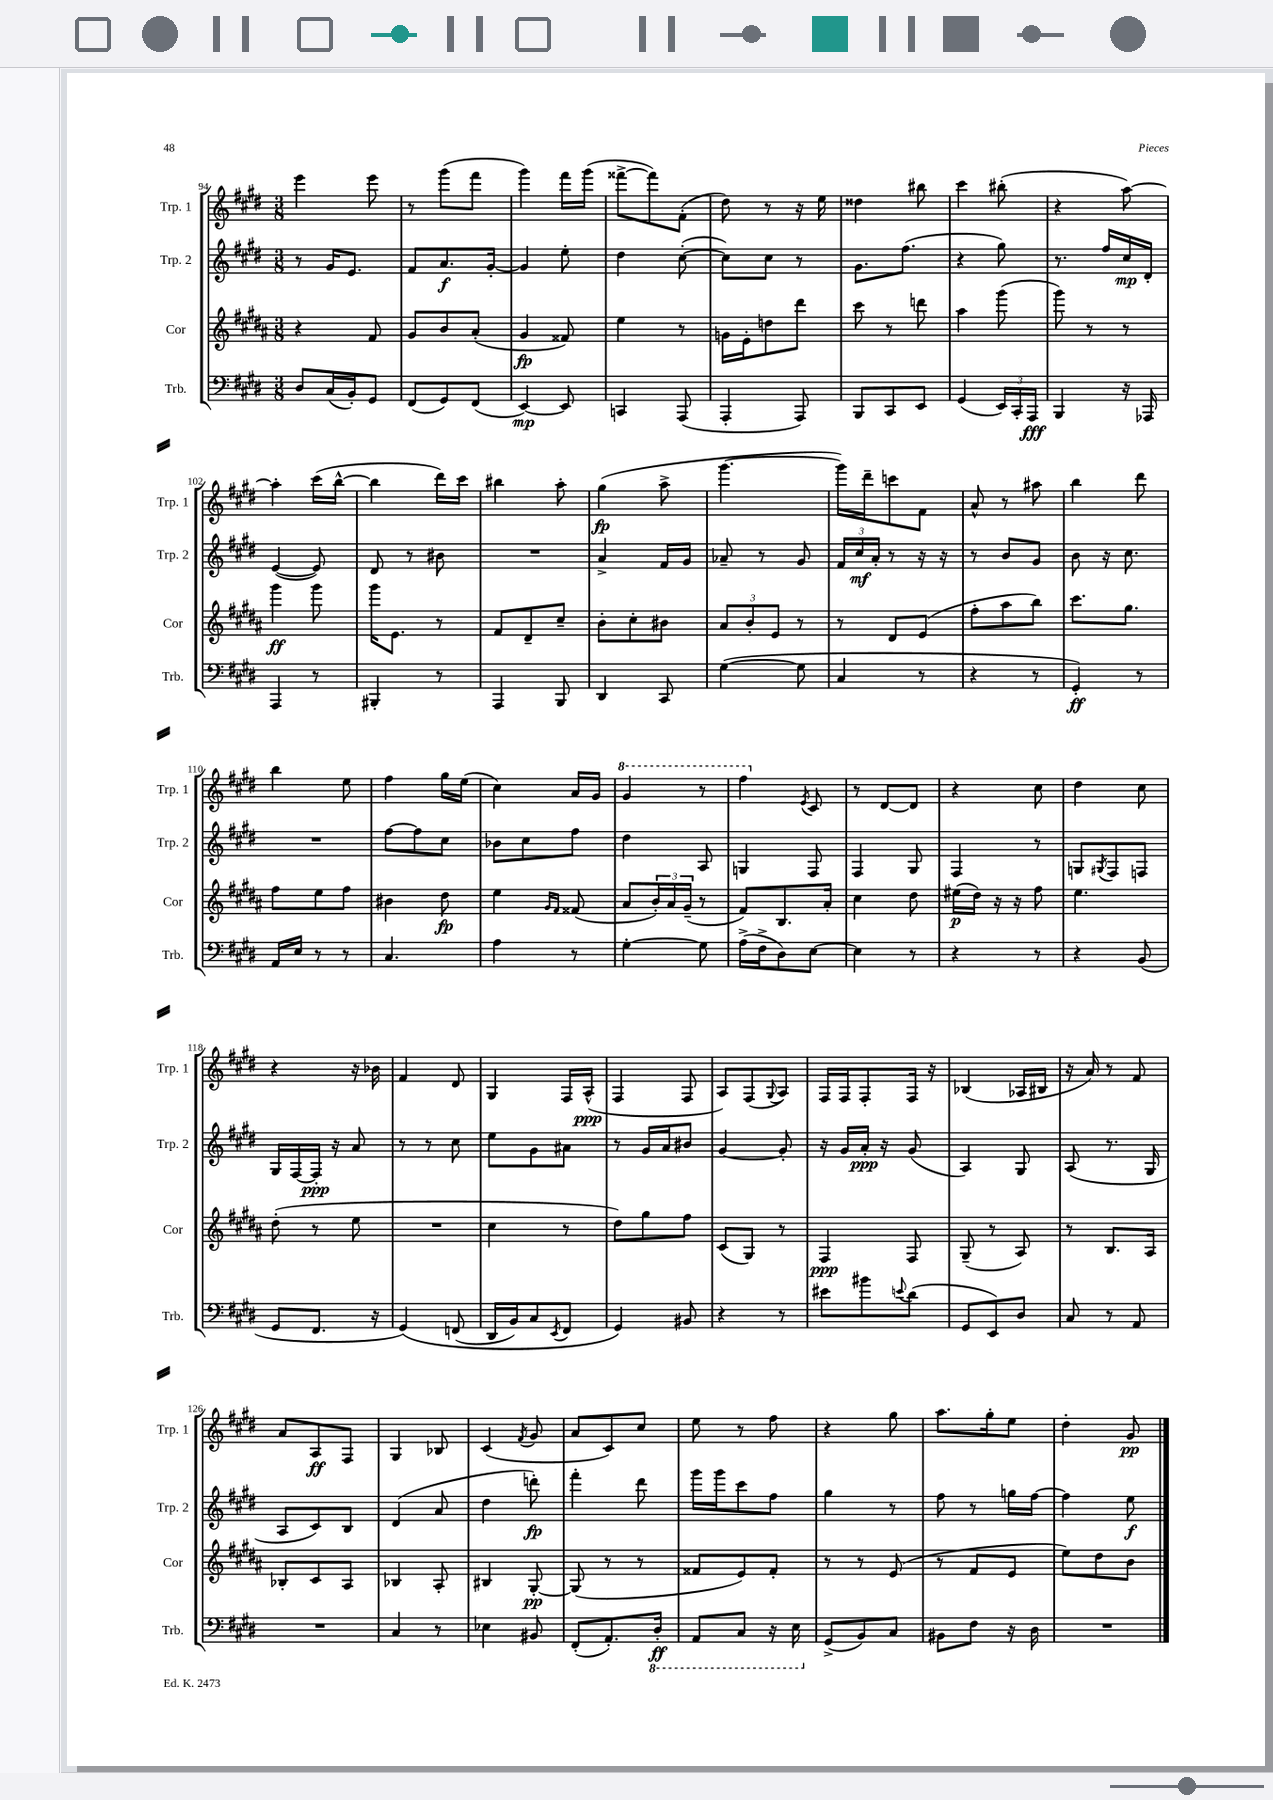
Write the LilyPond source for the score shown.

<<
\new StaffGroup <<
\new Staff = "s0" \with { instrumentName = "Trp. 1" shortInstrumentName = "Trp. 1" } {
    \clef treble \key e \major \numericTimeSignature \time 3/8
    e'''4 e'''8 |
    r8 gis'''8( fis'''8 |
    gis'''4) fis'''16 gis'''16( |
    fisis'''8~-> fisis'''8) fis'8-.( |
    dis''8) r8 r16 e''16 |
    disis''4 bis''8 |
    cis'''4 bis''8-.( |
    r4 a''8~) |
    a''4-. cis'''16( b''16~-^ |
    b''4 dis'''16) cis'''16 |
    bis''4 a''8-. |
    gis''4\fp( a''8-> |
    gis'''4.~ |
    gis'''16) dis'''16-- c'''8 fis'8 |
    a'8-^ r8 ais''8 |
    b''4 dis'''8 |
    b''4 e''8 |
    fis''4 gis''16 e''16( |
    cis''4) a'16 gis'16 |
    \ottava #1 gis''4 r8 |
    fis'''4 \ottava #0 \acciaccatura { e'8 } cis'8 |
    r8 dis'8~ dis'8 |
    r4 cis''8 |
    dis''4 cis''8 |
    r4 r16 bes'16 |
    fis'4 dis'8 |
    gis4 fis16 a16-^\ppp( |
    fis4 fis8 |
    a8) fis8( \appoggiatura { gis8 } a8) |
    fis16 fis16 fis8-. fis16 r16 |
    bes4( aes16 bis16 |
    r16 a'16) r8 fis'8 |
    a'8 a8\ff fis8 |
    gis4 bes8 |
    cis'4( \acciaccatura { fis'8 } gis'8 |
    a'8 cis'8) cis''8 |
    e''8 r8 fis''8 |
    r4 gis''8 |
    a''8. gis''16-. e''8 |
    dis''4-. gis'8\pp \bar "|." |
}
\new Staff = "s1" \with { instrumentName = "Trp. 2" shortInstrumentName = "Trp. 2" } {
    \clef treble \key e \major \numericTimeSignature \time 3/8
    r8 gis'16 e'8. |
    fis'8 a'8.\f gis'16~-. |
    gis'4 e''8-. |
    dis''4 cis''8~-.( |
    cis''8) cis''8 r8 |
    gis'8. fis''8.( |
    r4 gis''8) |
    r8. fis''16 cis''16\mp dis'16-. |
    e'4~( e'8) |
    dis'8 r8 bis'8 |
    R4. |
    a'4-> fis'16 gis'16 |
    aes'8-- r8 gis'8 |
    \tuplet 3/2 { fis'16 cis''16\mf a'16-. } r8 r16 r16 |
    r8 b'8 gis'8 |
    b'8 r16 cis''8. |
    R4. |
    fis''8~ fis''8 cis''8 |
    bes'8 cis''8 fis''8 |
    dis''4 a8 |
    g4 fis8 |
    fis4 gis8 |
    fis4 r8 |
    g8 \acciaccatura { gis8 } fis8 f8 |
    gis16 fis16~ fis16-.\ppp r16 a'8 |
    r8 r8 cis''8 |
    e''8 gis'8 ais'8 |
    r8 gis'16 a'16 bis'8 |
    gis'4~ gis'8-. |
    r16 gis'16 a'16-.\ppp r16 gis'8( |
    a4) gis8 |
    a8( r8. gis16 |
    a8 cis'8) b8 |
    dis'4( a'8 |
    dis''4 d'''8-.\fp) |
    fis'''4-. dis'''8 |
    gis'''16 gis'''16 cis'''8 fis''8 |
    gis''4 r8 |
    fis''8 r8 g''16 fis''16~ |
    fis''4 e''8\f \bar "|." |
}
\new Staff = "s2" \with { instrumentName = "Cor" shortInstrumentName = "Cor" } {
    \clef treble \key b \major \numericTimeSignature \time 3/8
    r4 fis'8 |
    gis'8 b'8 ais'8-.( |
    gis'4\fp fisis'8) |
    e''4 r8 |
    g'16 e'16-. d''8 dis'''8 |
    cis'''8 r8 d'''8 |
    ais''4 gis'''8( |
    gis'''8) r8 r8 |
    gis'''4\ff gis'''8 |
    gis'''16 e'8. r8 |
    fis'8 dis'8-- cis''8-- |
    b'8-. cis''8-. bis'8 |
    \tuplet 3/2 { ais'8 b'8-. e'8 } r8 |
    r8 dis'8 e'8( |
    fis''8-. ais''8 b''8) |
    cis'''8. gis''8. |
    fis''8 e''8 fis''8 |
    bis'4 dis''8\fp |
    e''4 \grace { gis'16 fis'16 } fisis'8( |
    ais'8 \tuplet 3/2 { b'16-.) ais'16 gis'16--( } r8 |
    fis'8) b8. ais'16-. |
    cis''4 dis''8 |
    eis''16\p( dis''16) r16 r16 fis''8 |
    e''4. |
    dis''8-.( r8 e''8 |
    R4. |
    cis''4 r8 |
    dis''8) gis''8 fis''8 |
    cis'8( gis8) r8 |
    fis4\ppp fis8 |
    gis8--( r8 ais8) |
    r8 b8. ais16 |
    bes8-. cis'8 ais8 |
    bes4 ais8-. |
    bis4 gis8~-.\pp |
    gis8( r8 r8 |
    fisis'8 e'8) fisis'8-. |
    r8 r8 e'8( |
    r8 fis'8 e'8 |
    e''8) dis''8 b'8 \bar "|." |
}
\new Staff = "s3" \with { instrumentName = "Trb." shortInstrumentName = "Trb." } {
    \clef bass \key e \major \numericTimeSignature \time 3/8
    dis8 cis16( b,16-.) gis,8 |
    fis,8( gis,8) fis,8( |
    e,4~\mp) e,8 |
    c,4 a,,8( |
    a,,4-. a,,8) |
    b,,8 cis,8 e,8 |
    gis,4( \tuplet 3/2 { e,16) cis,16-. a,,16\fff } |
    b,,4 r16 aes,,16 |
    a,,4 r8 |
    bis,,4-. r8 |
    a,,4 b,,8 |
    dis,4 cis,8 |
    gis4~( gis8 |
    cis4 r8 |
    r4 r8 |
    gis,4-.\ff) r8 |
    a,16 e16 r8 r8 |
    cis4. |
    a4 r8 |
    gis4~-. gis8 |
    a16->( fis16-> dis8) e8~ |
    e4 r8 |
    r4 r8 |
    r4 b,8( |
    gis,8 fis,8. r16 |
    gis,4)\( f,8( |
    dis,16 b,16) cis8 \acciaccatura { e,8 } fis,8 |
    gis,4\) bis,8 |
    r4 r8 |
    eis'8 bis'8 \appoggiatura { e'8 } dis'8( |
    gis,8 e,8) dis8 |
    cis8 r8 a,8 |
    R4. |
    cis4 r8 |
    ees4 bis,8 |
    fis,8-.( a,8.-.) \ottava #-1 dis,16-.\ff |
    a,,8 cis,8 r16 e,16 \ottava #0 |
    gis,8->( b,8) cis8 |
    bis,8 fis8 r16 dis16 |
    R4. \bar "|." |
}
>>
>>
\layout { \context { \Score currentBarNumber = #94 } }
